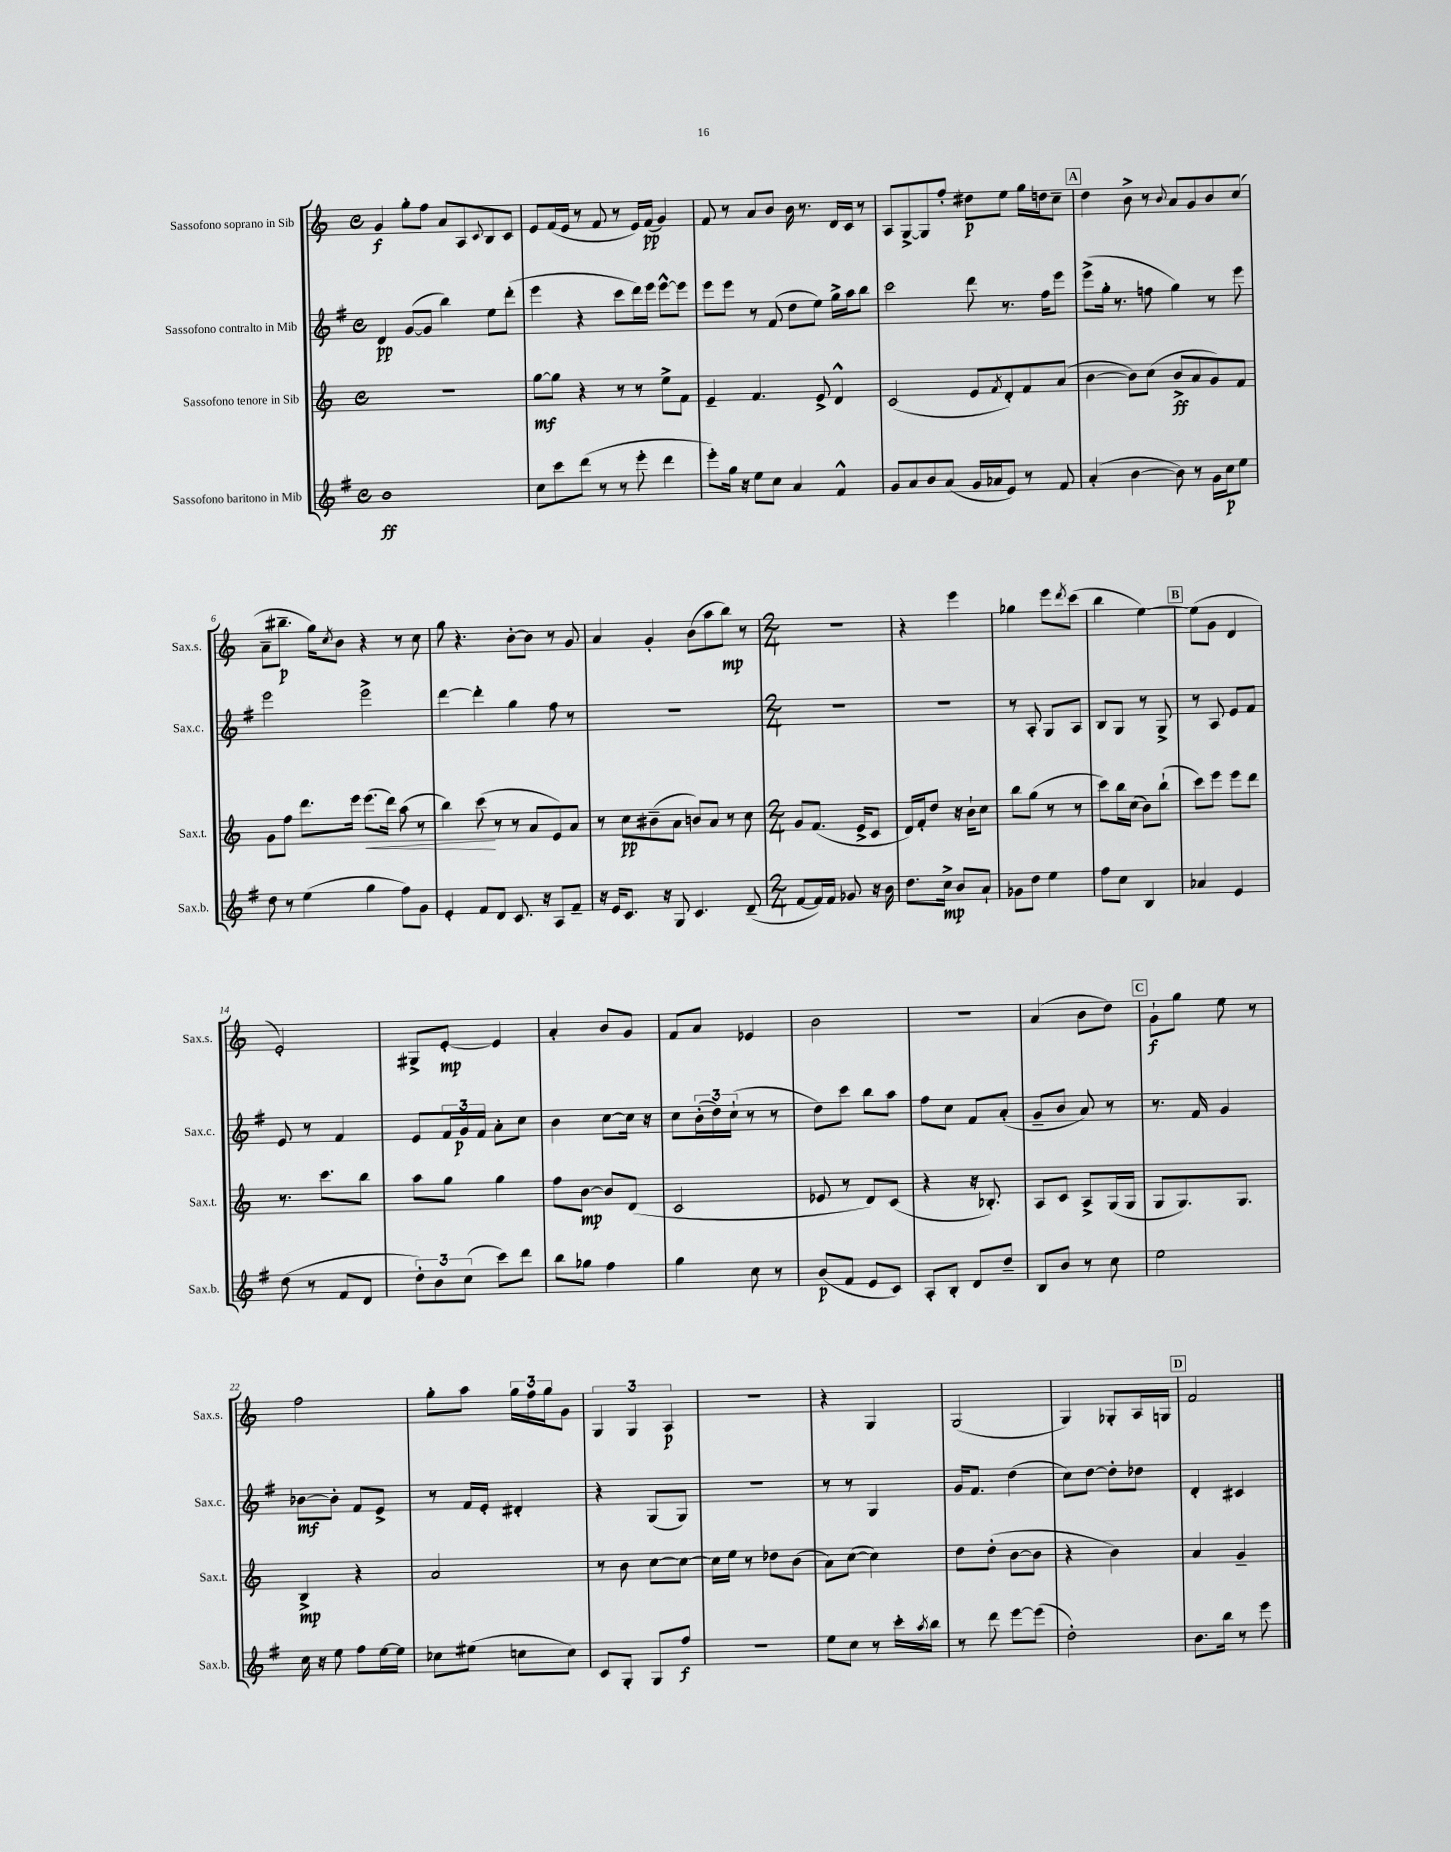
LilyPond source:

<<
\new StaffGroup <<
\new Staff = "s0" \with { instrumentName = "Sassofono soprano in Sib" shortInstrumentName = "Sax.s." } {
    \clef treble \key c \major \defaultTimeSignature \time 4/4
    g'4\f g''8-. f''8 a'8 a8 \appoggiatura { c'8 } b8 c'8 |
    e'8 f'16( e'16 r8 f'8 r8 e'16) f'16\pp( g'4) |
    f'8 r8 a'8 b'8 b'16 r8. d'16 c'16 r8 |
    a8 g8~-> g8 f''8-. dis''8\p e''8 g''16 d''16 c''8-- |
    \mark \markup { \box "A" } d''4 b'8-> r8 \appoggiatura { b'8 } a'8 g'8 b'8 c''8( |
    a'8-- bis''8.--\p g''16) \acciaccatura { c''8 } b'8 r4 r8 c''8 |
    g''8 r4. b'8~-. b'8 r8 g'8 |
    a'4 g'4-. b'8( a''8 b''8\mp) r8 |
    \numericTimeSignature \time 2/4 r2 |
    r4 e'''4 |
    ges''4 e'''8 \acciaccatura { d'''8 } c'''8( |
    b''4 e''4~) |
    \mark \markup { \box "B" } e''8( g'8 d'4 |
    e'2-.) |
    gis8-> e'8~-.\mp e'4 |
    a'4-. b'8 g'8 |
    f'8 a'8 ees'4 |
    b'2 |
    r2 |
    a'4( b'8 d''8) |
    \mark \markup { \box "C" } g'8-!\f g''8 e''8 r8 |
    f''2 |
    g''8-. a''8 \tuplet 3/2 { g''16 f''16 g''16 } g'8 |
    \tuplet 3/2 { g4 g4 a4\p } |
    R2 |
    r4 g4 |
    g2( |
    g4) ges8-. a16 g16 |
    \mark \markup { \box "D" } f'2 \bar "|." |
}
\new Staff = "s1" \with { instrumentName = "Sassofono contralto in Mib" shortInstrumentName = "Sax.c." } {
    \clef treble \key g \major \defaultTimeSignature \time 4/4
    d'4\pp g'8~( g'8 b''4) e''8 d'''8-.( |
    e'''4 r4 c'''8 d'''16) e'''16 e'''8~-^ e'''8 |
    e'''8 e'''8 r8 fis'8( d''8 e''8) g''16-> a''16 b''8 |
    c'''2 d'''8 r8. fis''16 e'''8 |
    \mark \markup { \box "A" } e'''8->( g''16-. r8. f''8 g''4) r8 e'''8 |
    e'''2 e'''2-> |
    d'''4~ d'''4-. g''4 fis''8 r8 |
    R1 |
    \numericTimeSignature \time 2/4 R2 |
    R2 |
    r8 a8-. g8 a8 |
    b8 g8 r8 g8-> |
    \mark \markup { \box "B" } r8 a8 e'8 fis'8 |
    e'8 r8 fis'4 |
    e'8 \tuplet 3/2 { fis'16 g'16\p fis'16 } a'8-. c''8 |
    b'4 c''8~ c''16 r16 |
    c''8 \tuplet 3/2 { b'16-.( d''16) c''16-!( } r8 r8 |
    d''8) c'''8 b''8 a''8 |
    fis''8 c''8 fis'8 a'8-.( |
    g'8-- b'8 a'8) r8 |
    \mark \markup { \box "C" } r8. fis'16 g'4 |
    bes'8~\mf bes'8-. fis'8 e'8-> |
    r8 fis'16 e'16-. dis'4-. |
    r4 g8( g8) |
    r2 |
    r8 r8 g4 |
    g'16 fis'8. d''4( |
    c''8) d''8~ d''8-. des''8 |
    \mark \markup { \box "D" } d'4-. cis'4 \bar "|." |
}
\new Staff = "s2" \with { instrumentName = "Sassofono tenore in Sib" shortInstrumentName = "Sax.t." } {
    \clef treble \key c \major \defaultTimeSignature \time 4/4
    r1 |
    g''8~\mf g''8 r4 r8 r8 e''8-> f'8 |
    e'4-- f'4. e'8-> d'4-^ |
    c'2( e'8 \acciaccatura { f'8 } d'8-.) f'8 a'8( |
    \mark \markup { \box "A" } b'4~ b'8) c''8( b'8->\ff a'8 g'8) f'8 |
    g'8 f''8 d'''8. e'''16 e'''8.\<( d'''16) a''8( r8 |
    b''4) c'''8\!( r8 r8 a'8 e'8) a'8 |
    r8 c''8\pp bis'8--( a'8 b'8) a'8 r8 c''8 |
    \numericTimeSignature \time 2/4 g'8 f'8.( e'16-> c'8 |
    d'16) f'16-. d''8 r16 b'16-! c''8 |
    b''8 g''8( r8 r8 |
    c'''8) b''16 c''16( b'8) b''8-!( |
    \mark \markup { \box "B" } c'''8) e'''8 e'''8 d'''8 |
    r8. c'''8. b''8 |
    a''8 g''8 g''4 |
    f''8 b'8~\mp b'8 d'8( |
    c'2 |
    ees'8 r8 d'8) c'8( |
    r4 r16 bes8.-.) |
    a8 c'8 a8-> g16( g16 |
    \mark \markup { \box "C" } g8 g8.) g8. |
    b4->\mp r4 |
    a'2 |
    r8 b'8 c''8~ c''8~ |
    c''16 e''16 r8 des''8 b'8( |
    a'8) c''8~( c''4) |
    d''8 d''8-.( b'8~ b'8 |
    r4 b'4) |
    \mark \markup { \box "D" } a'4 g'4-- \bar "|." |
}
\new Staff = "s3" \with { instrumentName = "Sassofono baritono in Mib" shortInstrumentName = "Sax.b." } {
    \clef treble \key g \major \defaultTimeSignature \time 4/4
    b'1\ff |
    c''8 c'''8 d'''8( r8 r8 e'''8-. d'''4 |
    e'''8-.) g''16 r16 e''8 c''8 a'4 fis'4-^ |
    g'8 a'8 b'8 a'8( g'16 aes'16 e'8) r8 fis'8 |
    \mark \markup { \box "A" } a'4-.( b'4~ b'8) r8 g'16 c''16\p e''8 |
    d''8 r8 e''4( g''4 fis''8) g'8 |
    e'4-. fis'8 d'8 c'8. r16 a8 fis'8-- |
    r16 e'16 c'8. r16 g8 c'4. d'8--( |
    \numericTimeSignature \time 2/4 fis'8~ fis'16) fis'16 ges'8 r16 b'16 |
    d''8. c''16->\mp b'8 a'8-! |
    ges'8 d''8 e''4 |
    fis''8 c''8 b4 |
    \mark \markup { \box "B" } aes'4 e'4 |
    d''8( r8 fis'8 d'8 |
    \tuplet 3/2 { d''8-.) b'8 c''8( } c'''8) d'''8 |
    b''8 ges''8 fis''4 |
    g''4 c''8 r8 |
    b'8\p( fis'8 e'8 c'8) |
    a8-. b8-. d'8 d''8-- |
    b8 b'8 r8 c''8 |
    \mark \markup { \box "C" } e''2 |
    c''16 r16 e''8 fis''8 e''16~ e''16 |
    ces''8 eis''8( c''8 c''8) |
    c'8 g8-. g8 fis''8\f |
    r2 |
    e''8 c''8 r8 c'''16-. \acciaccatura { a''8 } b''16 |
    r8 d'''8 e'''8~ e'''8( |
    d''2-.) |
    \mark \markup { \box "D" } b'8. b''16 r8 e'''8 \bar "|." |
}
>>
>>
